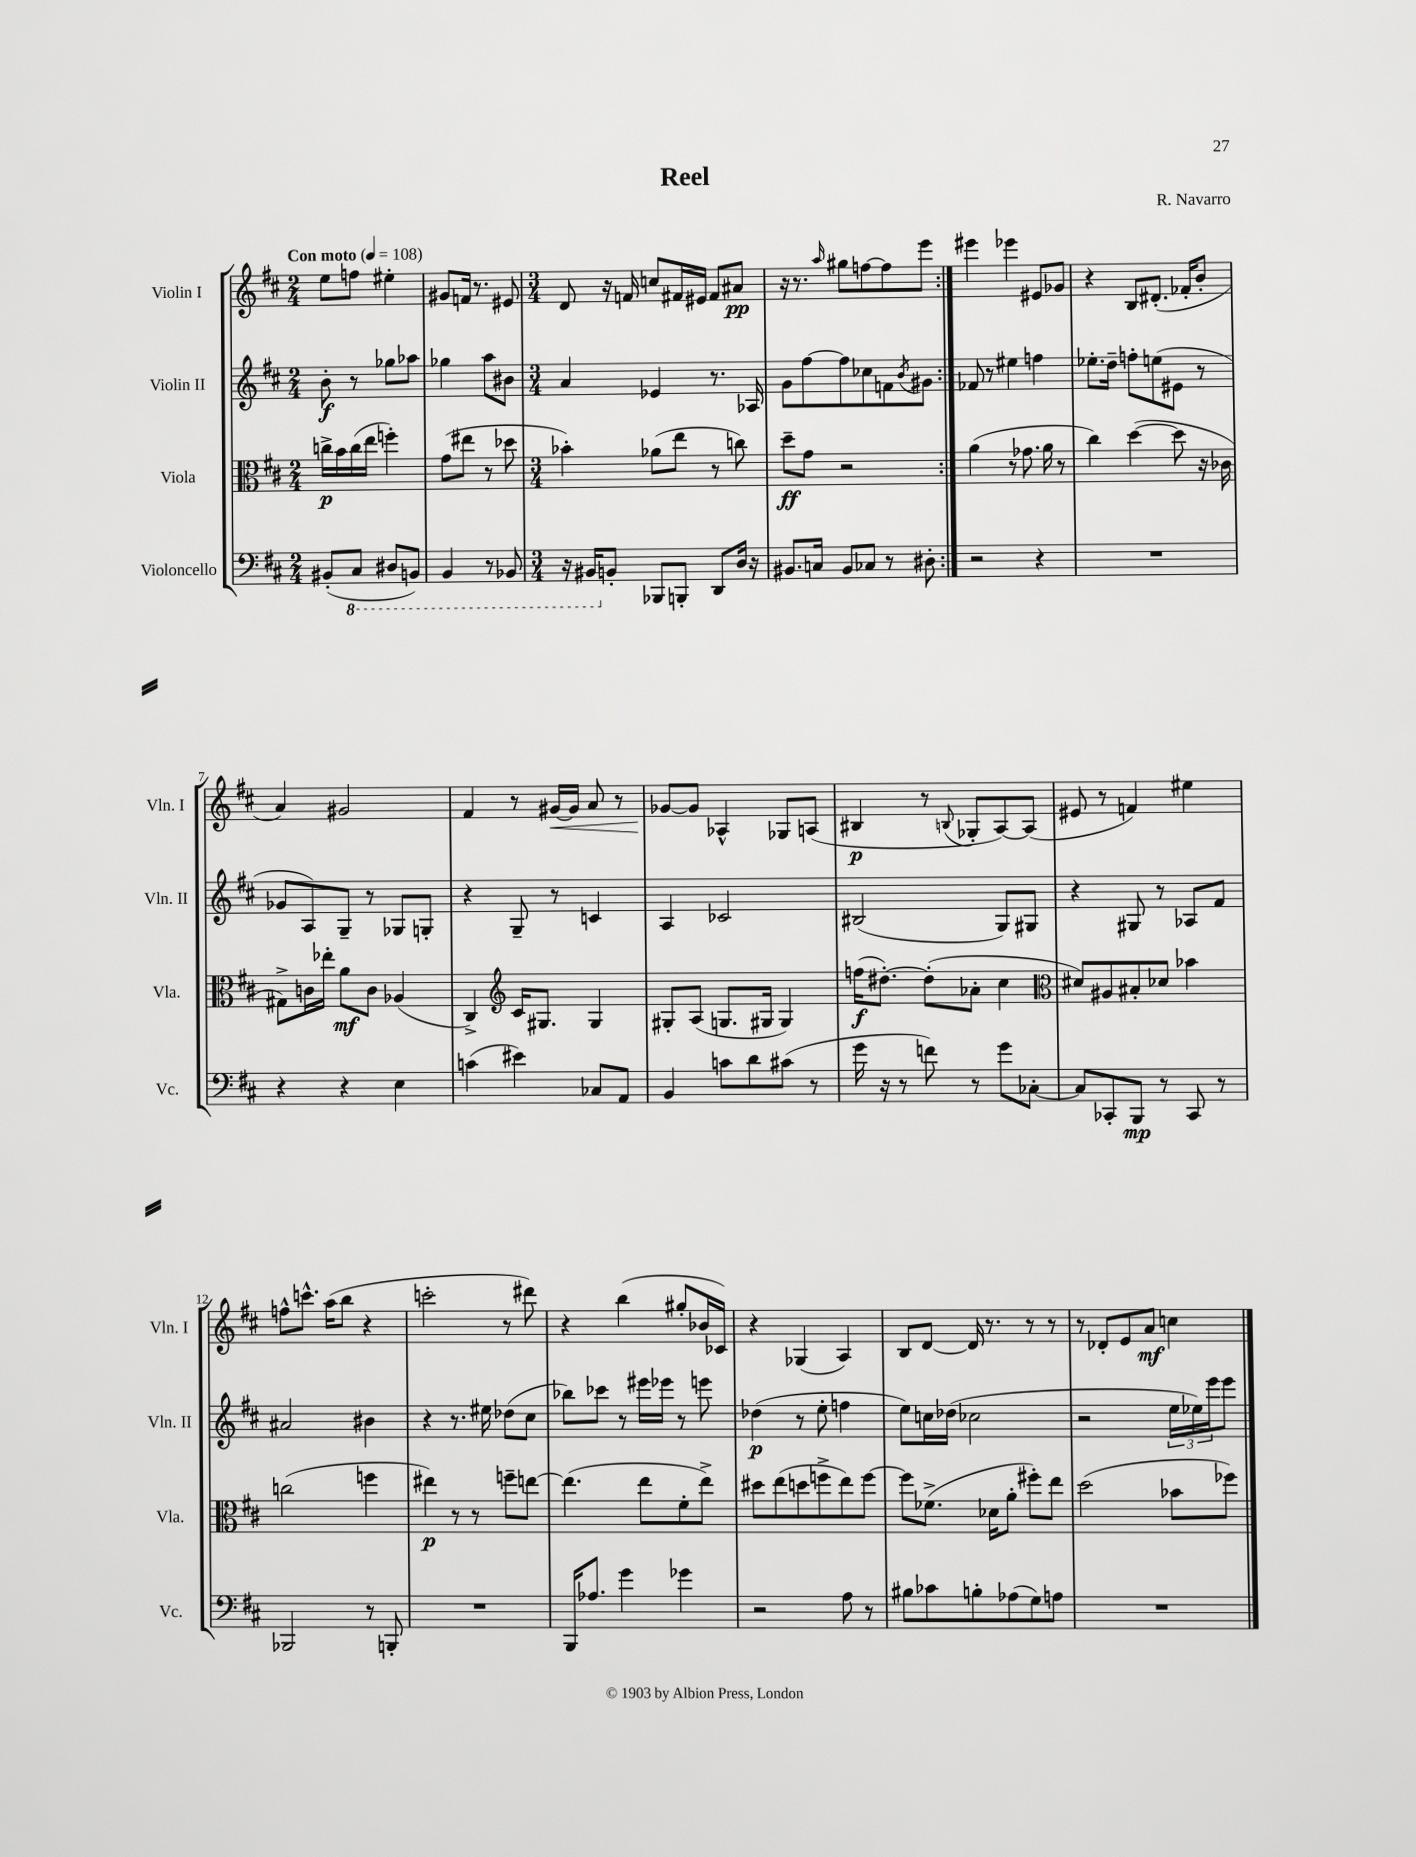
\header { title = "Reel" composer = "R. Navarro" }
<<
\new StaffGroup <<
\new Staff = "s0" \with { instrumentName = "Violin I" shortInstrumentName = "Vln. I" } {
    \clef treble \key d \major \numericTimeSignature \time 2/4 \tempo "Con moto" 4 = 108
    \repeat volta 2 { e''8 f''8 eis''4-. |
    gis'8 f'16 r8. eis'8 |
    \numericTimeSignature \time 3/4 d'8 r16 f'16 c''8 fis'16 eis'16 fis'8 ais'8\pp |
    r16 r8. \grace { a''16 } gis''8 f''8~ f''8 e'''8 | }
    eis'''4 ees'''4 eis'8 ges'8 |
    r4 b8 dis'8.-.( fes'16-. b'8-. |
    a'4) gis'2 |
    fis'4 r8 gis'16~\< gis'16 a'8 r8 |
    ges'8~\! ges'8 aes4-^ ges8 a8( |
    bis4\p r8 \appoggiatura { b8 } ges8-. a8~) a8( |
    eis'8 r8 f'4) eis''4 |
    f''8-^ c'''8.-^ a''16( b''8 r4 |
    c'''2-. r8 dis'''8) |
    r4 b''4( gis''8-. bes'16 ces'16) |
    r4 ges4( a4) |
    b8 d'8~ d'16 r8. r8 r8 |
    r8 des'8-. e'8 a'8\mf c''4 \bar "|." |
}
\new Staff = "s1" \with { instrumentName = "Violin II" shortInstrumentName = "Vln. II" } {
    \clef treble \key d \major \numericTimeSignature \time 2/4
    \repeat volta 2 { b'8-.\f r8 ges''8 aes''8 |
    ges''4 a''8 bis'8 |
    \numericTimeSignature \time 3/4 a'4 ees'4 r8. aes16 |
    g'8 fis''8~ fis''8 ces''8 f'8 \acciaccatura { b'8 } gis'8 | }
    fes'8 r8 eis''4 f''4 |
    ees''8.-. d''16-- f''8-. e''8( eis'8 r8 |
    ges'8 a8) g8-- r8 ges8 g8-. |
    r4 g8-- r8 c'4 |
    a4 ces'2 |
    bis2( g8) gis8 |
    r4 gis8 r8 aes8 fis'8 |
    ais'2 bis'4 |
    r4 r8. eis''16 des''8( cis''8 |
    bes''8) ces'''8 r8 eis'''16 ees'''16 r8 e'''8 |
    des''4\p( r8 e''8-. f''4 |
    e''8) c''16 des''16( ces''2 |
    r2 \tuplet 3/2 { e''16 ees''16) e'''16 } e'''8 \bar "|." |
}
\new Staff = "s2" \with { instrumentName = "Viola" shortInstrumentName = "Vla." } {
    \clef alto \key d \major \numericTimeSignature \time 2/4
    \repeat volta 2 { c''16->\p b'16 c''16( e''16 f''4-.) |
    g'8( eis''8 r8 des''8 |
    \numericTimeSignature \time 3/4 bes'4-.) aes'8( e''8 r8 c''8) |
    d''8--\ff g'8 r2 | }
    a'4( r8 ges'8. a'16 r8 |
    cis''4) d''4~( d''8 r16 ces'16 |
    gis8->) c'16 ees''16-. a'8\mf c'8 aes4( |
    cis4->) \clef treble cis'16 gis8. gis4 |
    gis8-. a8( g8. gis16 gis4) |
    f''16\f( dis''8.~-.) dis''8-.( aes'8-. cis''4 |
    \clef alto dis'8) ais8 bis8-. des'8 bes'4 |
    c''2( f''4 |
    eis''4\p) r8 r8 f''8-- e''8~ |
    e''4.( e''8 fis'8-. e''8->) |
    dis''8 e''8( d''8 f''8-> e''8) f''8~ |
    f''8 fes'8.->( des'16 a'8-. fis''8-.) e''8 |
    d''2( bes'8 fes''8) \bar "|." |
}
\new Staff = "s3" \with { instrumentName = "Violoncello" shortInstrumentName = "Vc." } {
    \clef bass \key d \major \numericTimeSignature \time 2/4
    \repeat volta 2 { bis,8-.( \ottava #-1 cis,8 dis,8 b,,!8) |
    b,,4 r8 bes,,8 |
    \numericTimeSignature \time 3/4 r16 bis,,16 \ottava #0 b,!8-. bes,,8 b,,8-. d,8 d16 r16 |
    bis,8. c16 bis,8 ces8 r8 dis8-. | }
    r2 r4 |
    R2. |
    r4 r4 e4 |
    c'4( eis'4) ces8 a,8 |
    b,4 c'8 d'8 cis'8( r8 |
    g'16 r16 r8 f'8) r8 g'8 ces8~-. |
    ces8 ces,8-. b,,8\mp r8 ces,8 r8 |
    bes,,2 r8 b,,8-. |
    R2. |
    b,,16 aes8. g'4 ges'4 |
    r2 a8 r8 |
    bis8 ces'8 b8-. aes8( g8) a8 |
    R2. \bar "|." |
}
>>
>>
